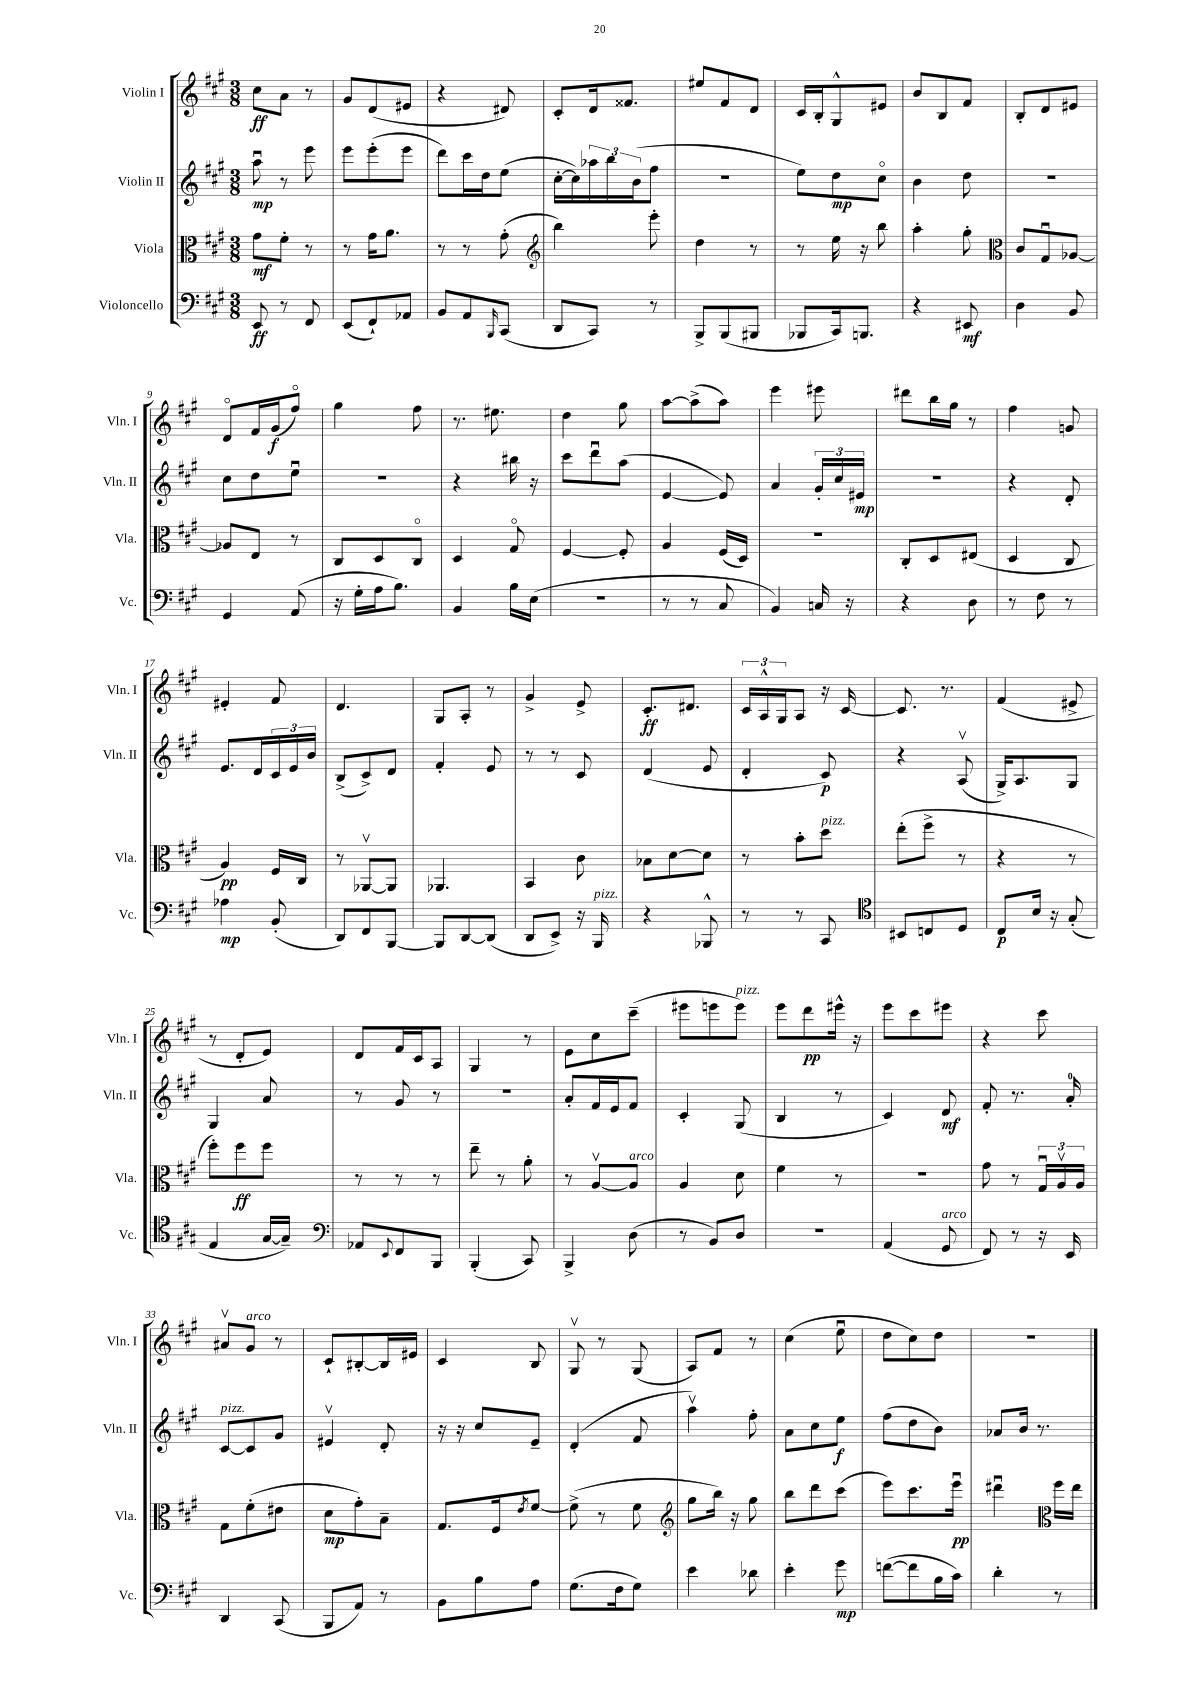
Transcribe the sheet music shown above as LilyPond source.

<<
\new StaffGroup <<
\new Staff = "s0" \with { instrumentName = "Violin I" shortInstrumentName = "Vln. I" } {
    \clef treble \key a \major \numericTimeSignature \time 3/8
    cis''8\ff a'8 r8 |
    gis'8 d'8( eis'8 |
    r4 dis'8) |
    cis'8-. d'16 fisis'8. |
    eis''8 fis'8 d'8 |
    cis'16 b16-. gis8-^ eis'8 |
    b'8 b8 fis'8 |
    b8-. d'8 eis'8 |
    d'8\flageolet fis'16 gis'16\f( fis''8\flageolet) |
    gis''4 fis''8 |
    r8. eis''8. |
    d''4 gis''8 |
    a''8~ a''8->( a''8) |
    e'''4 eis'''8 |
    dis'''8 b''16 gis''16 r8 |
    fis''4 g'8 |
    eis'4-. fis'8 |
    d'4. |
    gis8 a8-. r8 |
    gis'4-> e'8-> |
    cis'8.-.\ff dis'8. |
    \tuplet 3/2 { cis'16 a16-^ gis16 } a8 r16 cis'16~ |
    cis'8. r8. |
    fis'4( eis'8-> |
    r8 d'8-. e'8) |
    d'8 fis'16 cis'16 a8 |
    gis4 r8 |
    e'8 cis''8 cis'''8--( |
    eis'''8 e'''8 e'''8^\markup { \italic "pizz." }) |
    e'''8 d'''8\pp eis'''16-^ r16 |
    e'''8 cis'''8 eis'''8 |
    r4 cis'''8 |
    ais'8\upbow gis'8^\markup { \italic "arco" } r8 |
    cis'8-! bis8~-. bis16 eis'16 |
    cis'4 b8 |
    gis8\upbow r8 gis8( |
    a8) fis'8 r8 |
    cis''4( e''8\downbow |
    d''8 cis''8) d''8 |
    R4. \bar "|." |
}
\new Staff = "s1" \with { instrumentName = "Violin II" shortInstrumentName = "Vln. II" } {
    \clef treble \key a \major \numericTimeSignature \time 3/8
    a''8\downbow\mp r8 e'''8 |
    e'''8 e'''8-.( e'''8 |
    d'''8) cis'''16 d''16 e''8( |
    cis''16~-. cis''16) \tuplet 3/2 { aes''16 b''16 b'16( } fis''8 |
    r4. |
    e''8) d''8\mp cis''8\flageolet |
    b'4 d''8 |
    R4. |
    cis''8 d''8 e''8\downbow |
    r4. |
    r4 bis''16 r16 |
    cis'''8 d'''8\downbow a''8( |
    e'4~ e'8) |
    a'4 \tuplet 3/2 { gis'16-. cis''16 eis'16\mp } |
    R4. |
    r4 d'8-. |
    e'8. d'16 \tuplet 3/2 { cis'16 e'16 b'16 } |
    b8->( cis'8->) d'8 |
    fis'4-. e'8 |
    r8 r8 cis'8 |
    d'4( e'8 |
    d'4-. cis'8\p) |
    r4 a8\upbow( |
    gis16->) a8. gis8 |
    gis4 a'8 |
    r8 gis'8 r8 |
    R4. |
    a'8-. fis'16 e'16 fis'8 |
    cis'4-. gis8( |
    b4 r8 |
    cis'4) d'8\mf |
    fis'8-. r8. a'16-0-. |
    cis'8~^\markup { \italic "pizz." } cis'8 gis'8 |
    eis'4\upbow d'8-. |
    r16 r16 cis''8 e'8-- |
    d'4-.( fis'8 |
    a''4\upbow) fis''8-. |
    a'8 cis''8 e''8\f |
    fis''8( d''8 b'8) |
    aes'8 b'16 r8. \bar "|." |
}
\new Staff = "s2" \with { instrumentName = "Viola" shortInstrumentName = "Vla." } {
    \clef alto \key a \major \numericTimeSignature \time 3/8
    gis'8\mf fis'8-. r8 |
    r8 gis'16 a'8. |
    r8 r8 gis'8-.( |
    \clef treble b''4) e'''8-. |
    d''4 r8 |
    r8 e''16 r16 b''8 |
    a''4-. gis''8-. |
    \clef alto cis'8 gis8\downbow aes8~ |
    aes8 e8 r8 |
    cis8 d8 cis8\flageolet |
    d4 gis8\flageolet |
    fis4~ fis8-. |
    a4 fis16( d16) |
    R4. |
    cis8-. d8 eis8( |
    d4 cis8 |
    a4\pp) fis16 cis16 |
    r8 aes,8~\upbow aes,8 |
    aes,4. |
    b,4 cis'8 |
    bes8 d'8~ d'8 |
    r8 b'8-. d''8^\markup { \italic "pizz." } |
    e''8-.( fis''8-> r8 |
    r4 r8 |
    fis''8-.) fis''8\ff fis''8 |
    r8 r8 r8 |
    e''8-- r8 a'8-. |
    r8 a8~\upbow a8^\markup { \italic "arco" } |
    a4 d'8 |
    fis'4 r8 |
    R4. |
    gis'8 r8 \tuplet 3/2 { gis16\downbow a16\upbow a16 } |
    gis8 fis'8-.( eis'8 |
    d'8\mp gis'8-.) b8-- |
    gis8. fis16 \acciaccatura { e'8 } fis'8~ |
    fis'8->( r8 fis'8 |
    \clef treble gis''8 b''16) r16 gis''8 |
    b''8 d'''8 cis'''8( |
    e'''8) cis'''8. e'''16\downbow\pp |
    dis'''4\downbow \clef alto fis''16 e''16 \bar "|." |
}
\new Staff = "s3" \with { instrumentName = "Violoncello" shortInstrumentName = "Vc." } {
    \clef bass \key a \major \numericTimeSignature \time 3/8
    e,8\ff r8 fis,8 |
    e,8( fis,8-!) aes,8 |
    b,8 a,8 \grace { b,,16 } cis,8( |
    d,8 cis,8) r8 |
    b,,8-> b,,8( bis,,8 |
    bes,,8 cis,16) b,,8. |
    r4 eis,8\mf |
    d4 b,8 |
    gis,4 a,8( |
    r16 gis16-. a16 b8.) |
    b,4 b16 e16( |
    R4. |
    r8 r8 cis8 |
    b,4) c16 r16 |
    r4 d8 |
    r8 fis8 r8 |
    aes4\mp b,8-.( |
    d,8) fis,8 b,,8~ |
    b,,8 d,8~ d,8( |
    d,8 e,8->) r16 b,,16^\markup { \italic "pizz." } |
    r4 bes,,8-^ |
    r8 r8 cis,8 |
    \clef tenor bis,8 c8 d8 |
    cis8\p b16 r16 gis8-.( |
    e4 gis16~ gis16--) |
    \clef bass aes,8 \appoggiatura { e,8 } fis,8 b,,8 |
    b,,4-.( cis,8) |
    b,,4-> d8( |
    r8 b,8) d8 |
    R4. |
    a,4( gis,8^\markup { \italic "arco" } |
    fis,8) r8 r16 e,16 |
    d,4 cis,8( |
    b,,8 a,8) r8 |
    b,8 b8 a8 |
    gis8.( fis16 gis8) |
    e'4 des'8 |
    e'4-. gis'8\mp |
    f'8~( f'8 b16 cis'16) |
    d'4-. r8 \bar "|." |
}
>>
>>
